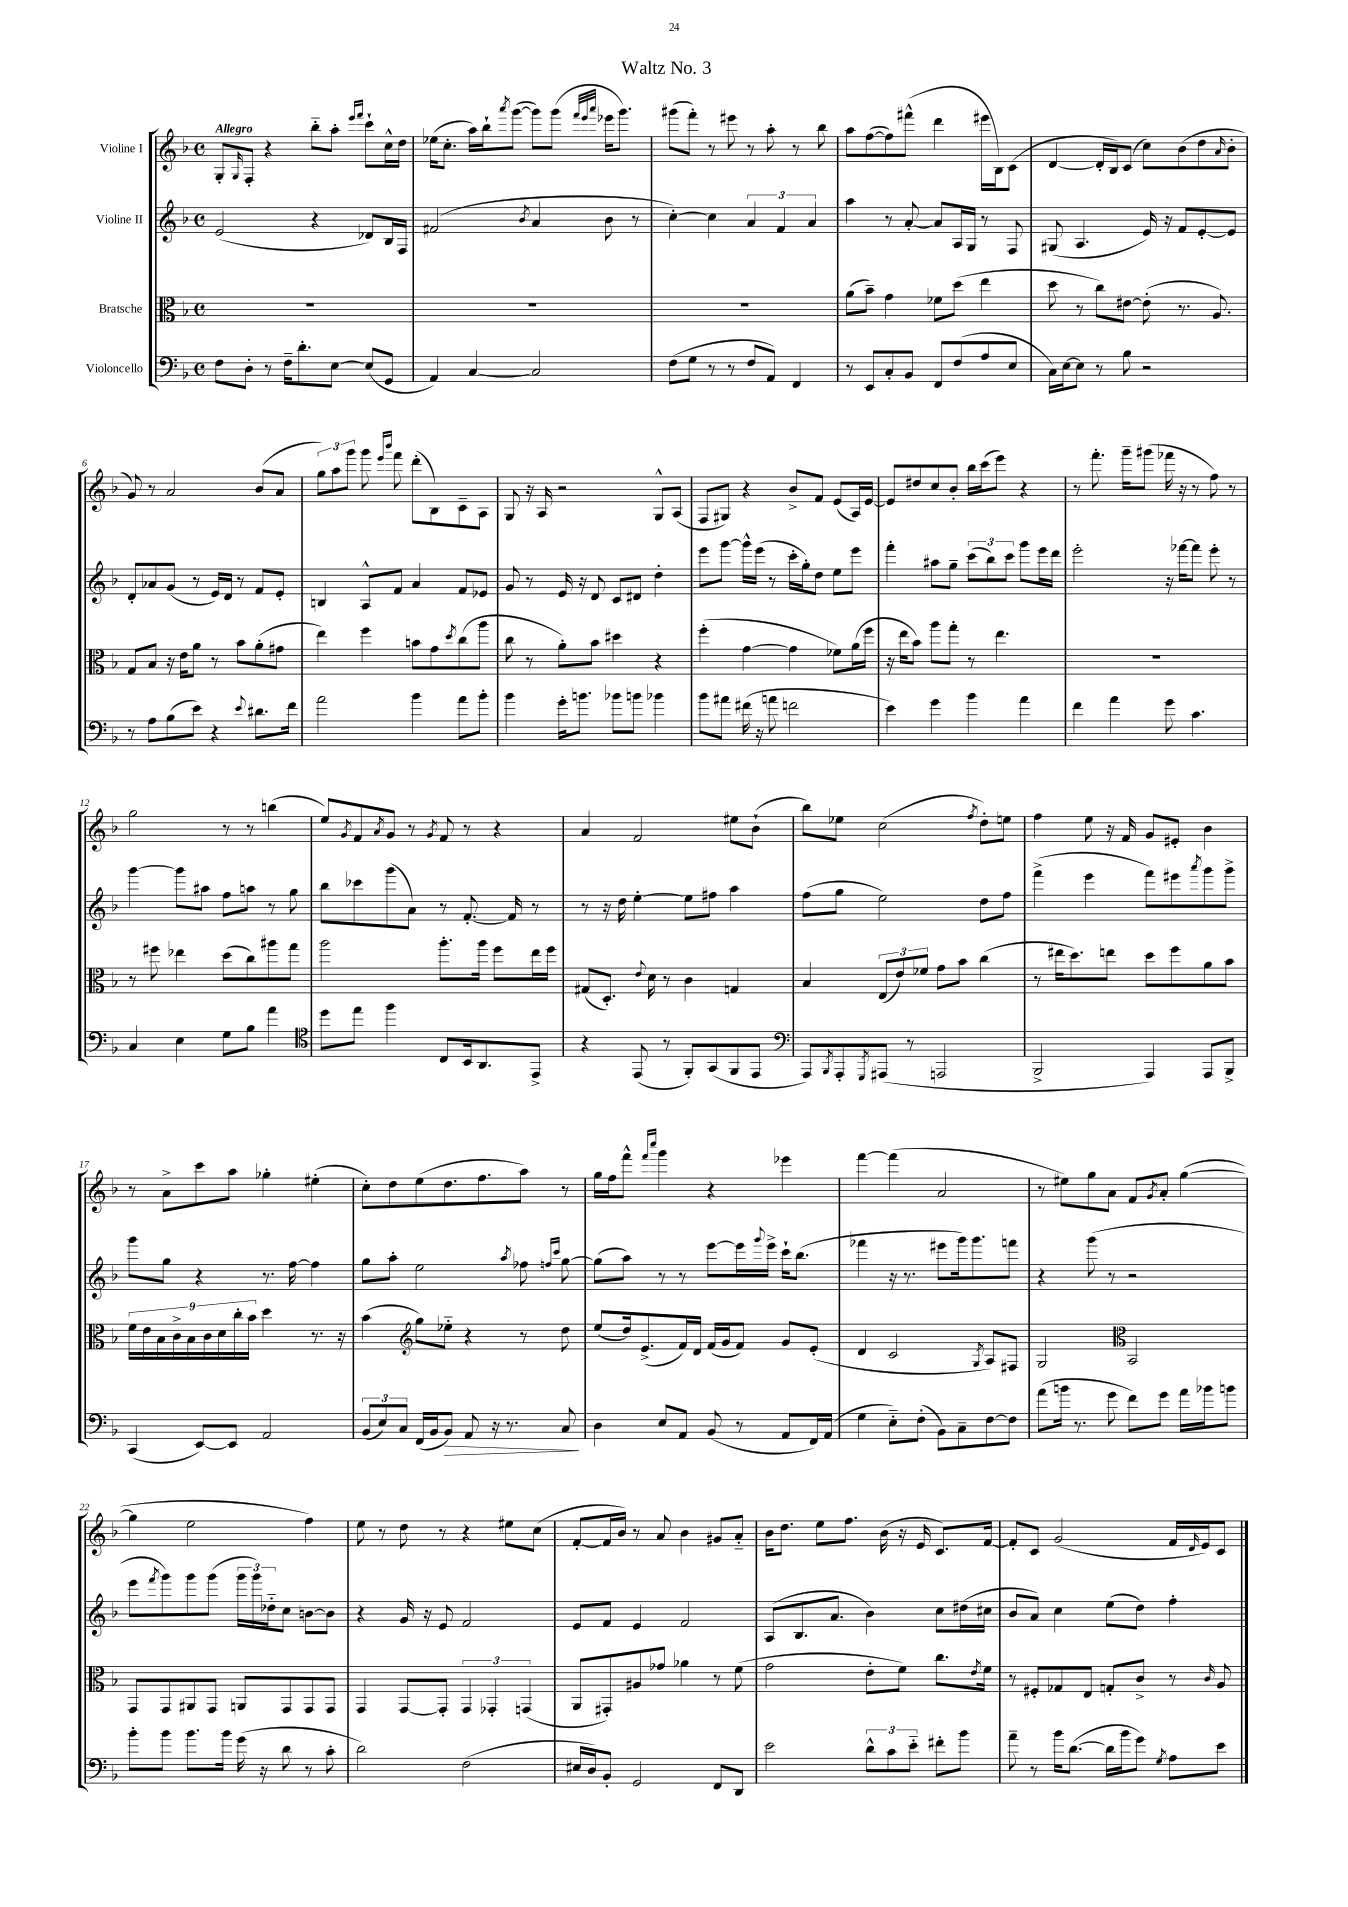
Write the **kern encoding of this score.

**kern	**kern	**kern	**kern
*staff4	*staff3	*staff2	*staff1
*clefF4	*clefC3	*clefG2	*clefG2
*k[b-]	*k[b-]	*k[b-]	*k[b-]
*M4/4	*M4/4	*M4/4	*M4/4
*met(c)	*met(c)	*met(c)	*met(c)
8F	1r	(2e	8G'
.	.	.	16qqG
8D'	.	.	8F'
8r	.	.	4r
16F~	.	.	.
8.d'	.	.	.
.	.	4r	8bb-'~
[8E	.	.	8aa'
.	.	.	16qqeee
.	.	.	16qqfff
(8E]	.	8d-)	8ccc`
8GG	.	16B-	16cc^^
.	.	16F	16dd
=	=	=	=
4AA)	1r	(2f#	(16ee-
.	.	.	8.cc'
[4C	.	.	16aa)
.	.	.	16bb-`
.	.	.	8qaaa
.	.	.	([8ggg
.	.	8qb-	.
2C]	.	4a	8ggg])
.	.	.	(8ggg
.	.	.	32qqfff
.	.	.	32qqeee
.	.	.	32qqaaa
.	.	8b-	16eee-
.	.	.	8.ggg)
.	.	8r	.
=	=	=	=
(8F	1r	[4cc')	(8ggg#
8G	.	.	8fff')
8r	.	4cc]	8r
8r	.	.	8eee#
8F	.	6a	8r
8AA)	.	.	8aa'
.	.	6f	.
4FF	.	.	8r
.	.	6a	.
.	.	.	8bb-
=	=	=	=
8r	(8a	4aa	8aa
8EE	8b-~)	.	([8ff
8C'	4g	8r	8ff])
8BB-	.	[8a'	(8fff#^^
8FF	8f-	8a]	4ddd
(8F	(8dd	16A	.
.	.	16G	.
8A	4ee	8r	16eee#
.	.	.	16B-)
8E	.	8F	(8c
=	=	=	=
16C)	8dd	(8G#	[4d
[16E	.	.	.
8E]	8r	4.A	.
8r	8cc)	.	16d']
.	.	.	16B-)
8B-	[8e#	.	(8c
2r	(8e#']	16e)	8cc)
.	.	16r	.
.	8.r	8f	(8b-
.	.	[8e'	8dd
.	8.A)	.	.
.	.	.	16qqa
.	.	8e]	8b-'
=	=	=	=
8r	8G	8d'	8g)
8A	8B-	8a-	8r
(8B-	16r	(8g	2a
.	16e	.	.
8e)	8a	8r	.
4r	8r	16e)	.
.	.	16d	.
.	8b-	8r	.
8qqe	.	.	.
8.d#	(8a'	8f	(8b-
.	8g#	8e'	8a
16f	.	.	.
=	=	=	=
2a	4ee)	4B	12gg)
.	.	.	12aa
.	.	.	12ggg
.	4ff	8A^^	8ggg
.	.	.	16qqeee
.	.	.	16qqbbb-
.	.	8f	8fff
4b-	8b	4a	(8ddd'
.	8g	.	8B-)
.	8qdd	.	.
8a	(8cc	8f	8c~
8b-'	8aa	8e-	8A
=	=	=	=
4b-	8cc	8g	8G
.	8r	8r	16r
.	.	.	16A
16g'	8a')	16e	2r
8.b	.	16r	.
.	8b-	8d	.
8b-	4dd#	8c	.
8b	.	8d#	.
4b-	4r	4dd'	8G^^
.	.	.	(8A
=	=	=	=
8b-	(4ff'	8eee	8F
8a#	.	[8ggg	8G#)
(16f#	[4g	16ggg^^]	4r
16r	.	(16eee	.
8a	.	8r	.
2f	4g]	16ccc'	8b-^
.	.	16gg')	.
.	.	8dd	8f
.	8f-)	8ee	(8e
.	(16a	8eee	16A)
.	16ff	.	[16e
=	=	=	=
4e)	16r	4fff'	8e]
.	16ee	.	.
.	8b-)	.	8dd#
4g	8aa	8aa#	8cc
.	8gg'	8gg~	8b-'
4b-	8r	(12ccc	16bb-
.	.	.	(16ccc
.	.	12bb-)	.
.	4.ee	.	8eee)
.	.	12ccc	.
4a	.	8ggg	4r
.	.	16eee	.
.	.	16ddd	.
=	=	=	=
4f	1r	2eee'	8r
.	.	.	8.fff'
4a	.	.	.
.	.	.	16ggg~
.	.	.	(8ggg#
8g	.	16r	16fff-
.	.	[16fff-	16r
4.c	.	8fff-]	8r
.	.	8eee'	8ff)
.	.	8r	8r
=	=	=	=
4C	8r	[4ggg	2gg
.	8ff#	.	.
4E	4ee-	8ggg]	.
.	.	8aa#	.
8G	(8dd	8ff	8r
8B-	8cc)	8aa	8r
4a	8aa#	8r	(4bb
.	8gg	8gg	.
=	=	=	=
*clefC4	*	*	*
8dd	2aa	8bb-	8ee)
.	.	.	8qg
8ee	.	8ccc-	8f
.	.	.	8qa
4ff	.	(8ggg	8g
.	.	8a)	8r
.	.	.	8qg
8C	8.aa'	8r	8f
16BB-	.	[8.f'	8r
8.AA	16aa	.	.
.	8ff	.	4r
.	.	16f]	.
8EE^	16ee	8r	.
.	16ff	.	.
=	=	=	=
4r	(8G#	8r	4a
.	8.D')	16r	.
.	.	16dd	.
(8EE	.	[4ee'	2f
.	8qqe	.	.
.	16d	.	.
8r	8r	.	.
8FF')	4c	8ee]	.
(8GG	.	8ff#	.
8FF	4G	4aa	8ee#
8EE	.	.	(8b-`
=	=	=	=
*clefF4	*	*	*
8AAA)	4B-	(8ff	8bb-)
8qBBB-	.	.	.
8AAA'	.	8gg	8ee-
8qGGG	.	.	.
(8AAA#	(12E	2ee)	(2cc
.	12e)	.	.
8r	.	.	.
.	12f-	.	.
2AAA	8g	.	.
.	8b-	.	.
.	.	.	8qff
.	(4cc	8dd	8dd')
.	.	8ff	8ee
=	=	=	=
2BBB-^	8r	(4fff^	4ff
.	16ee#	.	.
.	8.dd)	.	.
.	.	4eee	8ee
.	8ee	.	16r
.	.	.	16f
4AAA)	8dd	8fff)	8g
.	8ff	8eee#	8e#'
.	.	8qaaa	.
8AAA	8a	8ggg	4b-
8BBB-^	8b-	8ggg^	.
=	=	=	=
(4CC	18f	8ggg	8r
.	18e	.	.
.	18B-	.	.
.	.	8gg	8a^
.	18c^	.	.
.	18B-	.	.
[8EE)	.	4r	8ccc
.	18c	.	.
.	18d	.	.
8EE]	.	.	8aa
.	18cc'	.	.
.	18b-	.	.
2AA	4dd	8.r	4gg-'
.	.	[16ff	.
.	8.r	4ff]	(4ee#'
.	16r	.	.
=	=	=	=
(12BB-	(4b-	8gg	8cc')
12E)	.	.	.
.	.	8aa'	8dd
12C	.	.	.
*	*clefG2	*	*
(16FF	8gg)	2ee	(8ee
16BB-	.	.	.
8BB-)	8ee-'~	.	8.dd
8AA	4r	.	.
.	.	.	8.ff
16r	.	.	.
8.r	.	.	.
.	.	8qaa	.
.	8r	8ff-	8aa)
.	.	16qqff	.
.	.	16qqccc	.
8C	8dd	[8gg	8r
=	=	=	=
4D	(8ee	(8gg]	16gg
.	.	.	16ff
.	16dd)	8aa)	8fff^^
.	(8.e^	.	.
.	.	.	16qqfff
.	.	.	16qqcccc
8E	.	8r	4ggg
8AA	16f)	8r	.
.	16d	.	.
(8BB-	(16f	[8eee	4r
.	16g	.	.
8r	8f)	16eee]	.
.	.	8qqggg	.
.	.	16eee^	.
8AA	8g	16ccc`	4eee-
.	.	(8.bb-	.
16FF)	(8e'	.	.
(16AA	.	.	.
=	=	=	=
4G	4d	4fff-	[4fff
8E'~)	2c	16r	(4fff]
.	.	8.r	.
(8F'	.	.	.
8BB-)	.	8eee#	2a
8C~	.	16ggg)	.
.	.	8.ggg	.
.	8qG	.	.
[8F	8A)	.	.
8F]	8F#	8fff	.
=	=	=	=
(8a	2G	4r	8r
16b	.	.	8ee#)
8.r	.	.	.
.	.	(8ggg	8gg
8g	.	8r	8a
*	*clefC3	*	*
8f)	2BB-	2r	8f
.	.	.	8qg
8g	.	.	8a'
16a	.	.	([4gg
16b-	.	.	.
8b	.	.	.
=	=	=	=
8b-'	8GG	8eee	4gg]
.	.	8qfff	.
8b-	8GG	8ggg)	.
8.b-	8AA#	8ggg	2ee
.	8GG	(8ggg	.
16b-	.	.	.
(16g	8AA	24ggg	.
.	.	24ggg)	.
16r	.	.	.
.	.	24dd-'~	.
8d	8GG	8cc	.
8r	8GG	[8b	4ff)
8c'	8GG	8b]	.
=	=	=	=
2d)	4GG	4r	8ee
.	.	.	8r
.	[8GG	16g	8dd
.	.	16r	.
.	8GG']	8e	8r
(2F	6GG	2f	4r
.	6GG-'	.	.
.	.	.	8ee#
.	(6GG	.	.
.	.	.	(8cc
=	=	=	=
16E#	8AA	8e	[8f'
16D)	.	.	.
8BB-'	8GG#')	8f	16f]
.	.	.	16b-)
2GG	8A#	4e	8r
.	8g-	.	8a
.	4a-	2f	4b-
8FF	8r	.	8g#
8DD	(8f	.	8a'~
=	=	=	=
2e	2g	(8A	16b-
.	.	.	8.dd
.	.	8.B-	.
.	.	.	8ee
.	.	8.a	.
.	.	.	8.ff
12d^^	8e'	4b-)	.
.	.	.	(16b-
12c	.	.	.
.	8f)	.	16r
12e'~	.	.	.
.	.	.	16e
8f#'	8.cc	8cc	8.c)
8b-	.	(16dd#	.
.	8qe	.	.
.	16f	16cc#	[16f
=	=	=	=
8a~	8r	8b-	8f']
8r	8F#'	8a)	8c
16b-	8G-	4cc	(2g
([8.d	.	.	.
.	8E	.	.
16d]	8G'	(8ee	.
16b-	.	.	.
8g)	8c^	8dd)	.
8qG	.	.	.
8A	8r	4ff'	16f
.	.	.	16qqd
.	.	.	16e)
.	16qqc	.	.
8e	8A	.	8c
==	==	==	==
*-	*-	*-	*-
